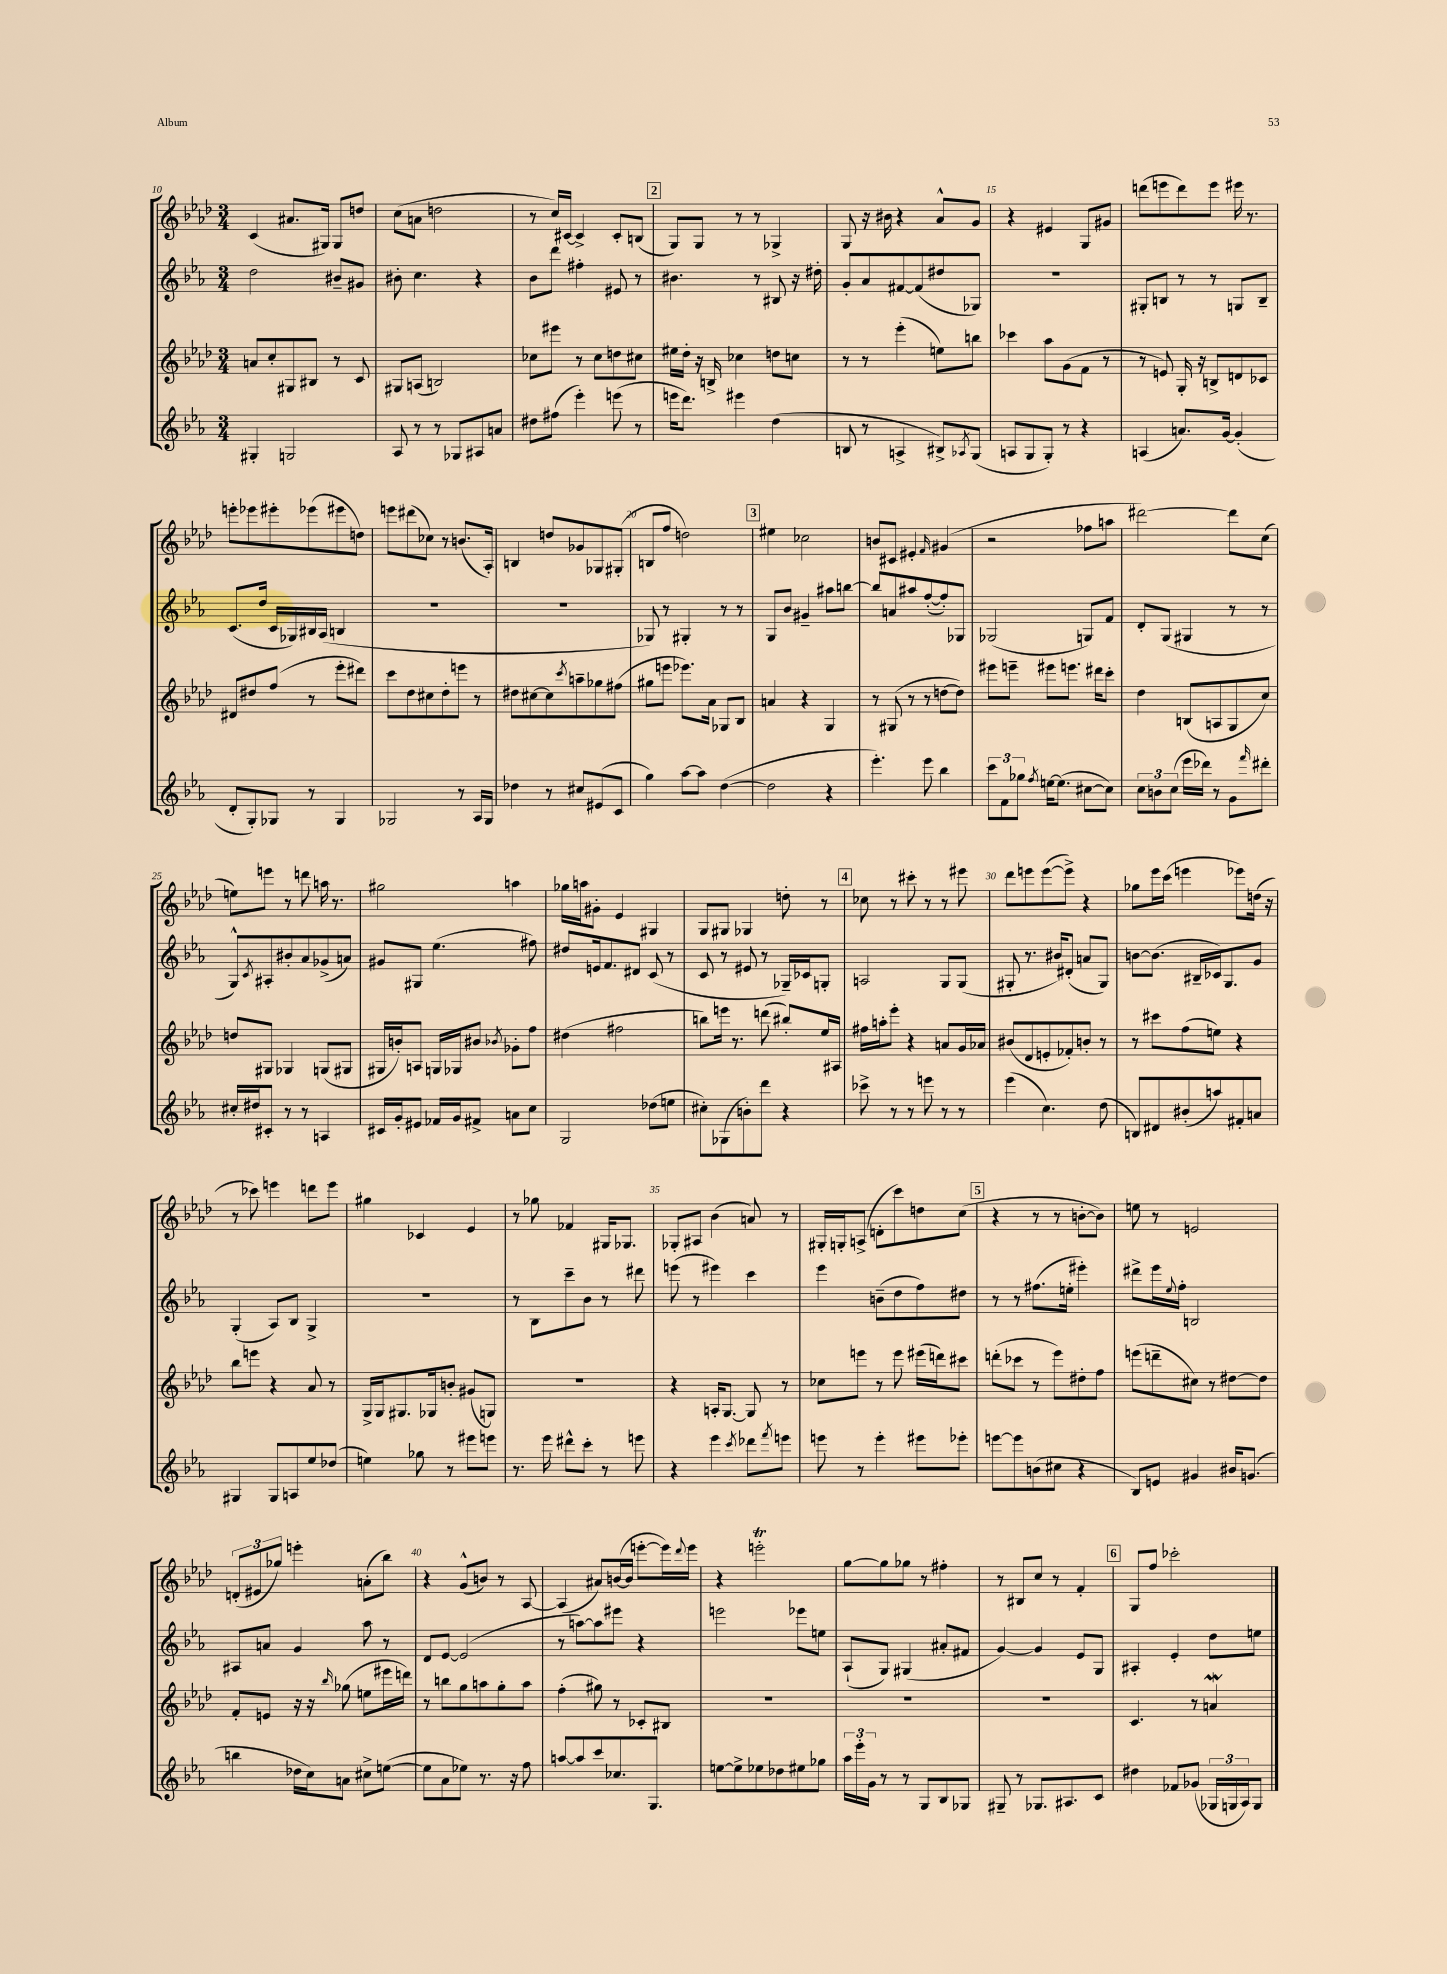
<<
\new StaffGroup <<
\new Staff = "s0" {
    \clef treble \key aes \major \numericTimeSignature \time 3/4
    c'4( ais'8. gis16) gis8 d''8 |
    c''8( a'8 d''2 |
    r8 c''16) cis'16~ cis'4-> cis'8-. b8( |
    \mark \markup { \box "2" } g8) g8 r8 r8 ges4-> |
    g8 r16 bis'16 r4 aes'8-^ g'8 |
    r4 eis'4 g8 gis'8 |
    d'''8( e'''8 d'''8) e'''8 eis'''16 r8. |
    e'''8-. ees'''8 eis'''8-. ees'''8( eis'''8 d''8) |
    e'''8 dis'''8( ces''8) r8 b'8.( aes16-.) |
    b4 d''8 ges'8 ges8 gis8-.( |
    b8 f''8 d''2) |
    \mark \markup { \box "3" } eis''4 ces''2 |
    b'8 cis'8 eis'4-. \grace { f'16 } gis'4( |
    r2 fes''8 a''8 |
    dis'''2~) dis'''8 c''8( |
    e''8) e'''8 r8 d'''8 a''16 r8. |
    gis''2 a''4 |
    ges''16 a''16 gis'8-. ees'4 gis4 |
    g8 gis8 ges4 d''8-. r8 |
    \mark \markup { \box "4" } ces''8 r8 cis'''8-. r8 r8 eis'''8 |
    des'''8 e'''8 e'''8~( e'''8->) r4 |
    ges''8 ees'''16 c'''16( e'''4 ees'''8) d''16( r16 |
    r8 ces'''8) e'''4 d'''8 e'''8 |
    gis''4 ces'4 ees'4 |
    r8 ges''8 fes'4 gis16 ges8. |
    ges8-. ais8 bes'4( a'8) r8 |
    gis16-. g16-. a8->( d'8-. c'''8) d''8 c''8( |
    \mark \markup { \box "5" } r4 r8 r8 b'8~-. b'8) |
    e''8 r8 e'2 |
    \tuplet 3/2 { d'8-.( eis'8 ges''8) } e'''4-. a'8-.( bes''8) |
    r4 g'8-^( b'8) r8 aes8~ |
    aes4( ais'8) b'16~( b'16 e'''8~-. e'''16) \appoggiatura { des'''8 } e'''16 |
    r4 e'''2-.\trill |
    g''8~ g''8 ges''8 r8 fis''4-. |
    r8 bis8 c''8 r8 f'4-. |
    \mark \markup { \box "6" } g8 f''8 ces'''2-. \bar "|." |
}
\new Staff = "s1" {
    \clef treble \key ees \major \numericTimeSignature \time 3/4
    d''2 bis'8-- gis'8 |
    bis'8-. c''4. r4 |
    bes'8 d'''8 fis''4-. eis'8 r8 |
    \mark \markup { \box "2" } bis'4. r8 bis8 r16 dis''16-. |
    g'8-. aes'8 fis'8~ fis'8( dis''8 ges8) |
    R2. |
    gis8-. b8 r8 r8 g8 b8-- |
    c'8.( d''16 c'16 ges16) bis16 aes16( b4 |
    R2. |
    R2. |
    ges8) r8 gis4-. r8 r8 |
    \mark \markup { \box "3" } g8 bes'8 gis'4-- ais''8 b''8~ |
    b''8 a'8 ais''8 f''8~-.( f''8-.) ges8 |
    ges2( g8) f'8 |
    d'8-. g8( gis4 r8 r8 |
    g8-^) \acciaccatura { c'8 } ais8-. bis'8-. aes'8 ges'8->( a'8) |
    gis'8 gis8 ees''4.( fis''8) |
    dis''8 e'16 f'8. dis'8 c'8( r8 |
    c'8 r8 eis'8 r8 ges16--) ces'16 g8-. |
    \mark \markup { \box "4" } a2 g8 g8( |
    gis8-. r8. bis'16) dis'8-.( a'8 gis8) |
    b'8~ b'8.( bis16-- ces'16) g8. g'8 |
    g4-.( aes8) bes8 g4-> |
    R2. |
    r8 bes8 c'''8-- bes'8 r8 dis'''8 |
    e'''8( r8 eis'''4) c'''4 |
    ees'''4 b'8--( d''8 f''8) dis''8 |
    \mark \markup { \box "5" } r8 r8 fis''8.( e''16-. eis'''4-.) |
    dis'''8-> ees'''16 \appoggiatura { ees''8 } f''16-. b2 |
    ais8 a'8 g'4 aes''8 r8 |
    d'8 ees'8~ ees'2( |
    r8 a''8~) a''8 eis'''8 r4 |
    e'''2 ees'''8 e''8 |
    aes8-!( g8) gis4( ais'8-. fis'8 |
    g'4~) g'4 ees'8 g8 |
    \mark \markup { \box "6" } ais4-. ees'4-. d''8 e''8 \bar "|." |
}
\new Staff = "s2" {
    \clef treble \key aes \major \numericTimeSignature \time 3/4
    a'8 c''8-. gis8 bis8 r8 c'8 |
    gis8 a8( b2) |
    ces''8 eis'''8 r8 ces''8 d''8 cis''8 |
    \mark \markup { \box "2" } eis''16 des''16-. r16 b16-> ces''4 d''8 c''8 |
    r8 r8 ees'''4-.( e''8) b''8 |
    ces'''4 aes''8 g'8( f'8 r8 |
    r8 e'8) g16-. r16 b8-> d'8 ces'8 |
    dis'8 dis''8 f''8( r8 ees'''8-. dis'''8) |
    c'''8 des''8 cis''8 des''8-. e'''8 r8 |
    dis''8 cis''8~ cis''8 \acciaccatura { c'''8 } a''8-- ges''8 fis''8( |
    gis''8 e'''8 ees'''8.) aes'16 ges8 bes8 |
    \mark \markup { \box "3" } a'4 r4 g4 |
    r8 gis8( r8 r8 d''8~ d''8) |
    eis'''8 e'''8-- eis'''8 e'''8. dis'''16 c'''8-. |
    des''4 b8( a8 g8 c''8) |
    d''8 gis8 ges4 g8( gis8 |
    gis16 b'16-.) a8 g16 ges16 bis'8 \acciaccatura { bes'8 } ges'8-. f''8 |
    dis''4( fis''2 |
    b''8) e'''16 r8. d'''8( bis''8-.) ees''16 ais16 |
    \mark \markup { \box "4" } fis''16 a''16-. ees'''8-. r4 a'8 g'16 aes'16 |
    bis'8( des'8 e'8-. fes'8-.) b'8-. r8 |
    r8 cis'''8 f''8( e''8) r4 |
    bes''8 e'''8 r4 aes'8 r8 |
    g16-> g16 gis8. ges16 b'8-. gis'8( g8) |
    R2. |
    r4 a16-. g8.~ g8 r8 |
    ces''8 e'''8 r8 e'''8 eis'''16( d'''16) cis'''8 |
    \mark \markup { \box "5" } d'''8-.( ces'''8 r8 ees'''8) dis''8-. f''8 |
    e'''8( d'''8-- cis''8) r8 dis''8~ dis''8 |
    f'8-. e'8 r16 r16 \grace { bes''16 } ges''8( e''8 eis'''16 d'''16) |
    r8 b''8 g''8 a''8 g''8-. a''8 |
    f''4-.( gis''8) r8 ces'8-. bis8 |
    R2. |
    R2. |
    R2. |
    \mark \markup { \box "6" } c'4. r8 a'4\mordent \bar "|." |
}
\new Staff = "s3" {
    \clef treble \key ees \major \numericTimeSignature \time 3/4
    gis4-. g2 |
    aes8 r8 r8 ges8 ais8 a'8 |
    dis''8 fis''8( ees'''4-.) e'''8( r8 |
    \mark \markup { \box "2" } e'''16 d'''8.) eis'''4 d''4( |
    b8 r8 a4-> bis8->) \acciaccatura { aes8 } g8( |
    a8 g8 g8-.) r8 r4 |
    a4( a'8.) g'16~ g'4-.( |
    d'8-. g8-.) ges8 r8 ges4 |
    ges2 r8 aes16 ges16 |
    des''4 r8 cis''8 eis'8( c'8 |
    g''4) aes''8~ aes''8 d''4~( |
    \mark \markup { \box "3" } d''2 r4 |
    ees'''4.-.) ees'''8 bes''4 |
    \tuplet 3/2 { c'''8 f'8 ges''8 } \acciaccatura { f''8 } e''16~ e''8.( cis''8~ cis''8) |
    \tuplet 3/2 { c''8 b'8 c''8( } ees'''16 des'''16) r8 g'8 \grace { f'''16 } dis'''8-. |
    cis''16-. dis''16 cis'8-. r8 r8 a4 |
    cis'16 g'16-. eis'8 fes'16 g'16 fis'8-> a'8 c''8 |
    g2 des''8( e''8 |
    cis''8-.) ges8( b'8-.) d'''8 r4 |
    \mark \markup { \box "4" } ces'''8-> r8 r8 e'''8 r8 r8 |
    ees'''4( c''4.) d''8( |
    b8) dis'8 bis'8-.( a''8) fis'8-. a'8 |
    gis4 gis8 a8 ees''8 des''8( |
    e''4) ges''8 r8 eis'''8 e'''8 |
    r8. ees'''16 dis'''8-^ c'''8-. r8 e'''8 |
    r4 ees'''4 \acciaccatura { c'''8 } des'''8 \acciaccatura { f'''8 } e'''8 |
    e'''8 r8 e'''4-. eis'''8 ees'''8-. |
    \mark \markup { \box "5" } e'''8~ e'''8 b'8( cis''8 r4 |
    bes8) e'8 gis'4 bis'16 g'8.( |
    b''4 des''16 c''16) a'8 cis''8-> e''8~( |
    e''8 aes'8 ees''8) r8. r16 f''8 |
    a''8~ a''8 c'''8 ces''8. g8. |
    e''8~ e''8-> ees''8 des''8 eis''8 ges''8 |
    \tuplet 3/2 { aes''16 ees'''16-. g'16 } r8 r8 g8 bes8 ges8 |
    gis8-- r8 ges8. ais8. c'8 |
    \mark \markup { \box "6" } dis''4 fes'8 ges'8( \tuplet 3/2 { ges16 g16 aes16) } g8 \bar "|." |
}
>>
>>
\layout { \context { \Score currentBarNumber = #10 \override BarNumber.break-visibility = ##(#f #t #t) barNumberVisibility = #(every-nth-bar-number-visible 5) } }
